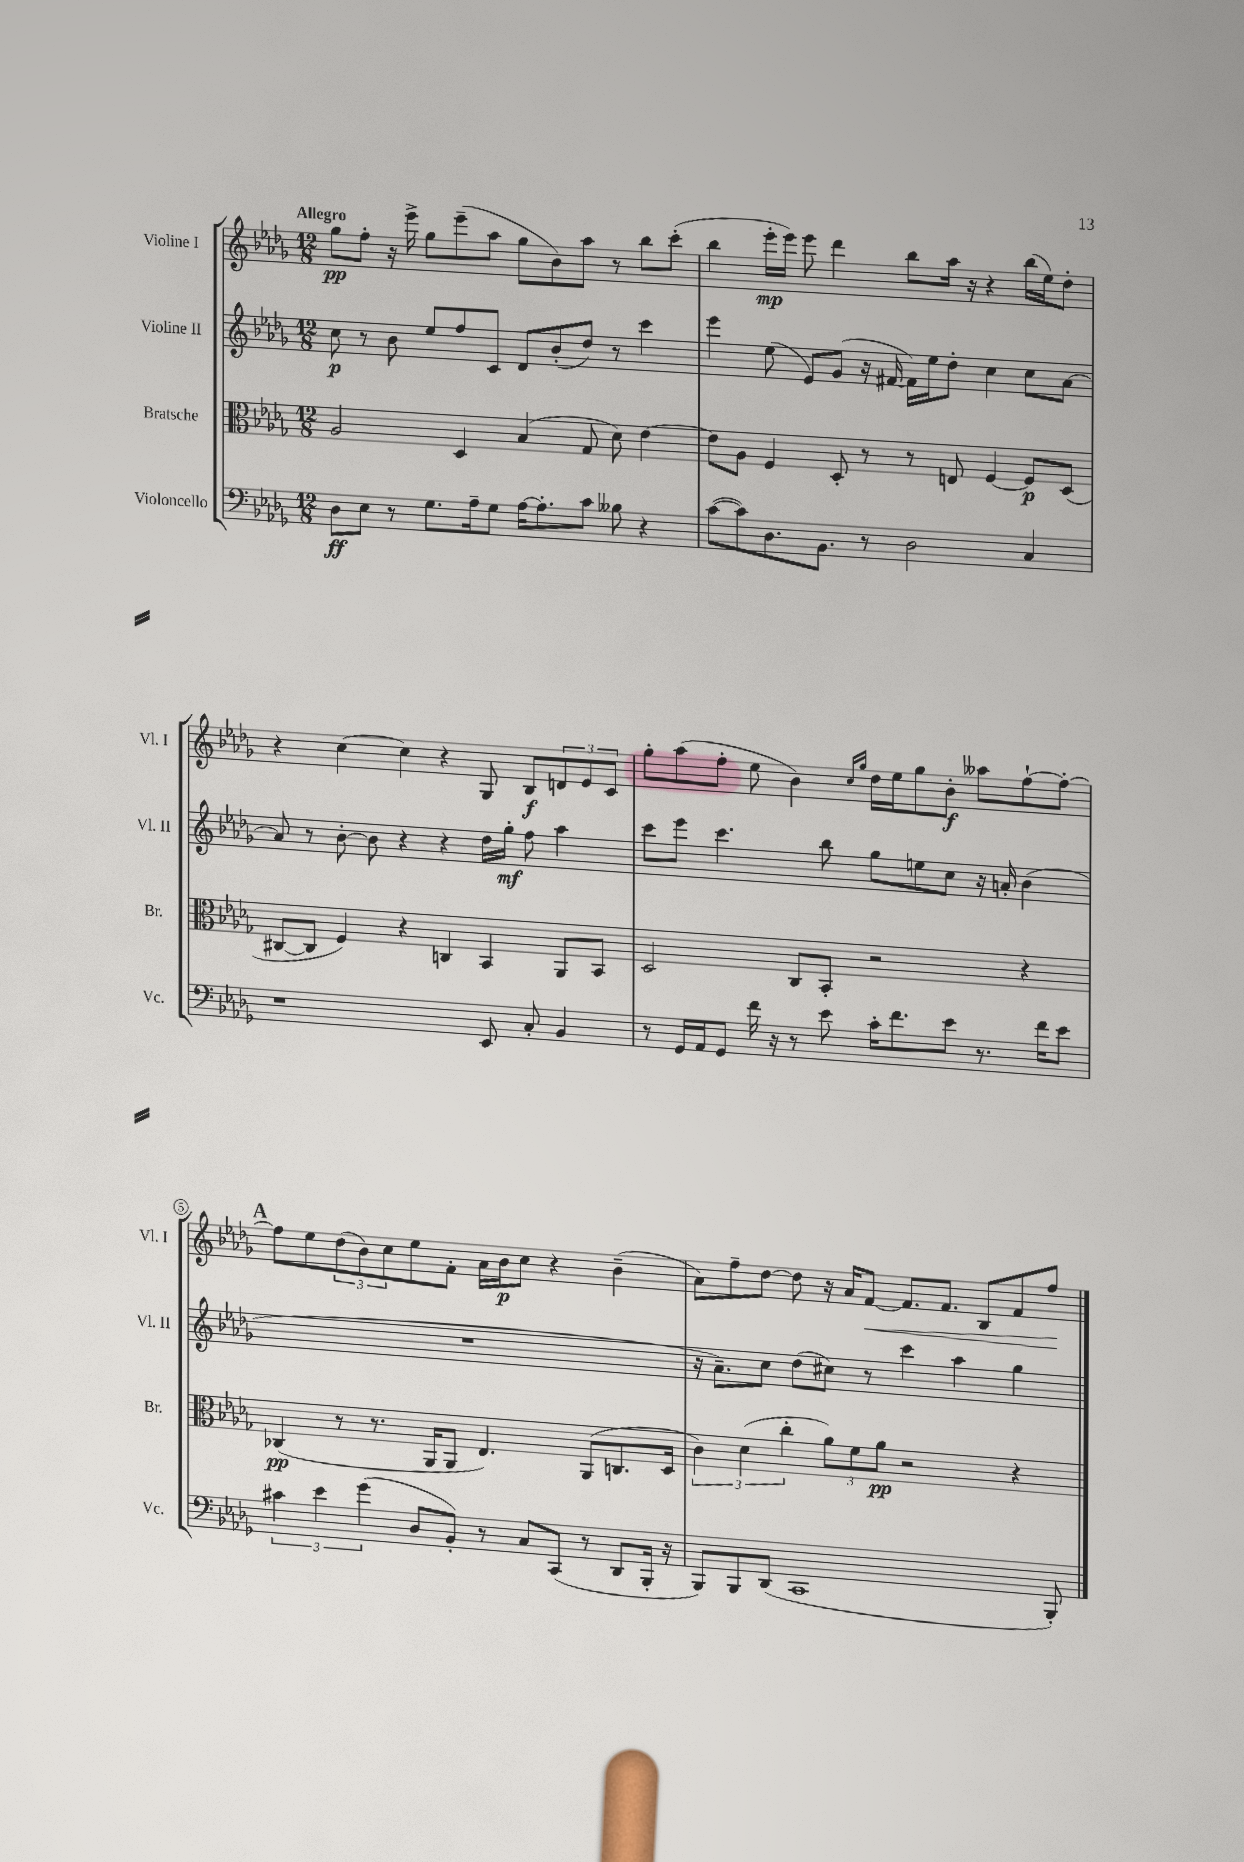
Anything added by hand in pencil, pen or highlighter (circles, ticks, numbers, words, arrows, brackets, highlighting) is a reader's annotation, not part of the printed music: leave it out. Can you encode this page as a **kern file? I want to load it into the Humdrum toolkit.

**kern	**dynam	**kern	**dynam	**kern	**dynam	**kern	**dynam
*part4	*part4	*part3	*part3	*part2	*part2	*part1	*part1
*staff4	*staff4	*staff3	*staff3	*staff2	*staff2	*staff1	*staff1
*I"Violoncello	*	*I"Bratsche	*	*I"Violine II	*	*I"Violine I	*
*I'Vc.	*	*I'Br.	*	*I'Vl. II	*	*I'Vl. I	*
*clefF4	*	*clefC3	*	*clefG2	*	*clefG2	*
*k[b-e-a-d-g-]	*	*k[b-e-a-d-g-]	*	*k[b-e-a-d-g-]	*	*k[b-e-a-d-g-]	*
*M12/8	*	*M12/8	*	*M12/8	*	*M12/8	*
=1	=1	=1	=1	=1	=1	=1	=1
!	!	!	!	!	!	!LO:TX:a:B:t=Allegro	!
8D-\L	ff	2A-/	.	8cc\	p	8gg-\L	pp
8E-\J	.	.	.	8r	.	8ff'\J	.
8r	.	.	.	8b-\	.	16r	.
.	.	.	.	.	.	16eee-^\	.
8.G-\L	.	.	.	8ee-/L	.	8gg-\L	.
.	.	4D-/	.	8ff/	.	(8eee-~\	.
16A-~\k	.	.	.	.	.	.	.
8G-\J	.	.	.	8c/J	.	8aa-\J	.
[16A-\KL	.	(4B-/	.	8d-/L	.	8gg-\L	.
8.A-'\]	.	.	.	.	.	.	.
.	.	.	.	(8b-'/	.	8b-\)	.
8c\J	.	8G-/	.	8dd-/J)	.	8aa-\J	.
8B--X\	.	8d-\)	.	8r	.	8r	.
4r	.	[4e-\	.	4ccc\	.	8bb-\L	.
.	.	.	.	.	.	(8ccc'\J	.
=2	=2	=2	=2	=2	=2	=2	=2
([8c\L	.	8e-\L]	.	4eee-\	.	4bb-\	.
8c\])	.	8A-\J	.	.	.	.	.
8.D-\	.	4F/	.	(8ee-\	.	16eee-'\LL	mp
.	.	.	.	.	.	16eee-\JJ)	.
.	.	.	.	8e-/L)	.	8eee-\	.
8.BB-\J	.	.	.	.	.	.	.
.	.	8D-'/	.	(8g-/J	.	4ddd-\	.
8r	.	8r	.	16r	.	.	.
.	.	.	.	[16f#X/	.	.	.
2D-\	.	8r	.	16f#\LL])	.	8bb-\L	.
.	.	.	.	16ee-\J	.	.	.
.	.	8En/	.	8dd-'\J	.	16aa-\Jk	.
.	.	.	.	.	.	16r	.
.	.	[4F/	.	4cc\	.	4r	.
4C/	.	8F/L]	p	8cc\L	.	(16bb-\LL	.
.	.	.	.	.	.	16ee-\J)	.
.	.	(8D-/J	.	[8a-\J	.	8dd-'\J	.
!!LO:LB:g=z
=3	=3	=3	=3	=3	=3	=3	=3
1r	.	[8C#X/L	.	8a-/]	.	4r	.
.	.	8C#/J]	.	8r	.	.	.
.	.	4F/)	.	[8b-'\	.	[4cc\	.
.	.	.	.	8b-\]	.	.	.
.	.	4r	.	4r	.	4cc\]	.
.	.	4Cn/	.	4r	.	4r	.
8EE-/	.	4BB-/	.	16dd-\LL	.	8G-/	.
.	.	.	.	16gg-'\JJ	mf	.	.
8C'/	.	.	.	8ff\	.	8B-/L	f
4BB-/	.	8AA-/L	.	4aa-\	.	12dn/	.
.	.	.	.	.	.	12e-/	.
.	.	8BB-/J	.	.	.	.	.
.	.	.	.	.	.	12c/J	.
=4	=4	=4	=4	=4	=4	=4	=4
8r	.	2D-/	.	8ccc\L	.	8gg-'\L	.
16GG-/LL	.	.	.	8eee-\J	.	(8aa-\	.
16AA-/J	.	.	.	.	.	.	.
8GG-/J	.	.	.	4.ccc\	.	8ff'\J	.
16f\	.	.	.	.	.	8ee-\	.
16r	.	.	.	.	.	.	.
8r	.	8C/L	.	.	.	4b-\)	.
8e-\	.	8BB-'/J	.	8bb-\	.	.	.
.	.	.	.	.	.	16qqcc/LL	.
.	.	.	.	.	.	16qqgg-/JJ	.
16c'\KL	.	2r	.	8gg-\L	.	16dd-\LL	.
8.f\	.	.	.	.	.	16ee-\J	.
.	.	.	.	8een\	.	8gg-\	.
8e-\J	.	.	.	8cc\J	.	8b-'\J	f
8.r	.	.	.	16r	.	8aa--X\L	.
.	.	.	.	16an'/	.	.	.
.	.	4r	.	(4b-\	.	[8ff`\	.
16f\KL	.	.	.	.	.	.	.
8e-\J	.	.	.	.	.	8ff'\J_	.
!!LO:LB:g=z
!!LO:REH:place=s1:t=A
=5	=5	=5	=5	=5	=5	=5	=5
6c#X\	.	(4C-X/	pp	1.r	.	8ff\L]	.
.	.	.	.	.	.	8ee-\	.
6e-\	.	.	.	.	.	.	.
.	.	8r	.	.	.	(12dd-\	.
(6g-\	.	.	.	.	.	12b-\)	.
.	.	8.r	.	.	.	.	.
.	.	.	.	.	.	12cc\	.
8D-/L	.	.	.	.	.	8ee-\	.
.	.	16AA-/KL	.	.	.	.	.
8BB-'/J)	.	8AA-/J	.	.	.	8f'\J	.
8r	.	4.E-/)	.	.	.	16a-\LL	.
.	.	.	.	.	.	16b-\J	p
8C/L	.	.	.	.	.	8cc\J	.
(8CC/J	.	.	.	.	.	4r	.
8r	.	(8AA-/L	.	.	.	.	.
8DD-/L	.	8.Cn/	.	.	.	(4b-~\	.
16BBB-'/Jk	.	.	.	.	.	.	.
16r	.	16D-/Jk	.	.	.	.	.
=6	=6	=6	=6	=6	=6	=6	=6
8BBB-/L)	.	6c\)	.	16r	.	8a-\L)	.
.	.	.	.	8.a-~\L)	.	.	.
8BBB-/	.	.	.	.	.	8ff~\	.
.	.	(6d-\	.	.	.	.	.
(8DD-/J	.	.	.	8cc\J	.	[8dd-\J	.
.	.	6cc'\	.	.	.	.	.
1CC	.	.	.	(8dd-\L	.	8dd-\]	.
.	.	12a-\L)	.	8cc#X\J)	.	16r	.
.	.	.	.	.	.	16a-/KL	.
.	.	12f\	.	.	.	.	.
!	!	!	!	!	!	!	!LO:HP:b
.	.	.	.	8r	.	[8f/J	<
.	.	12a-\J	pp	.	.	.	.
.	.	2r	.	4ccc\	.	8.f/L]	.
.	.	.	.	.	.	8.f/J	.
.	.	.	.	4aa-\	.	.	.
.	.	.	.	.	.	8B-/L	.
.	.	4r	.	4gg-\	.	8f/	.
8BBB-'/)	.	.	.	.	.	8ff/J	.
.	.	.	.	.	.	.	[
==	==	==	==	==	==	==	==
*-	*-	*-	*-	*-	*-	*-	*-
